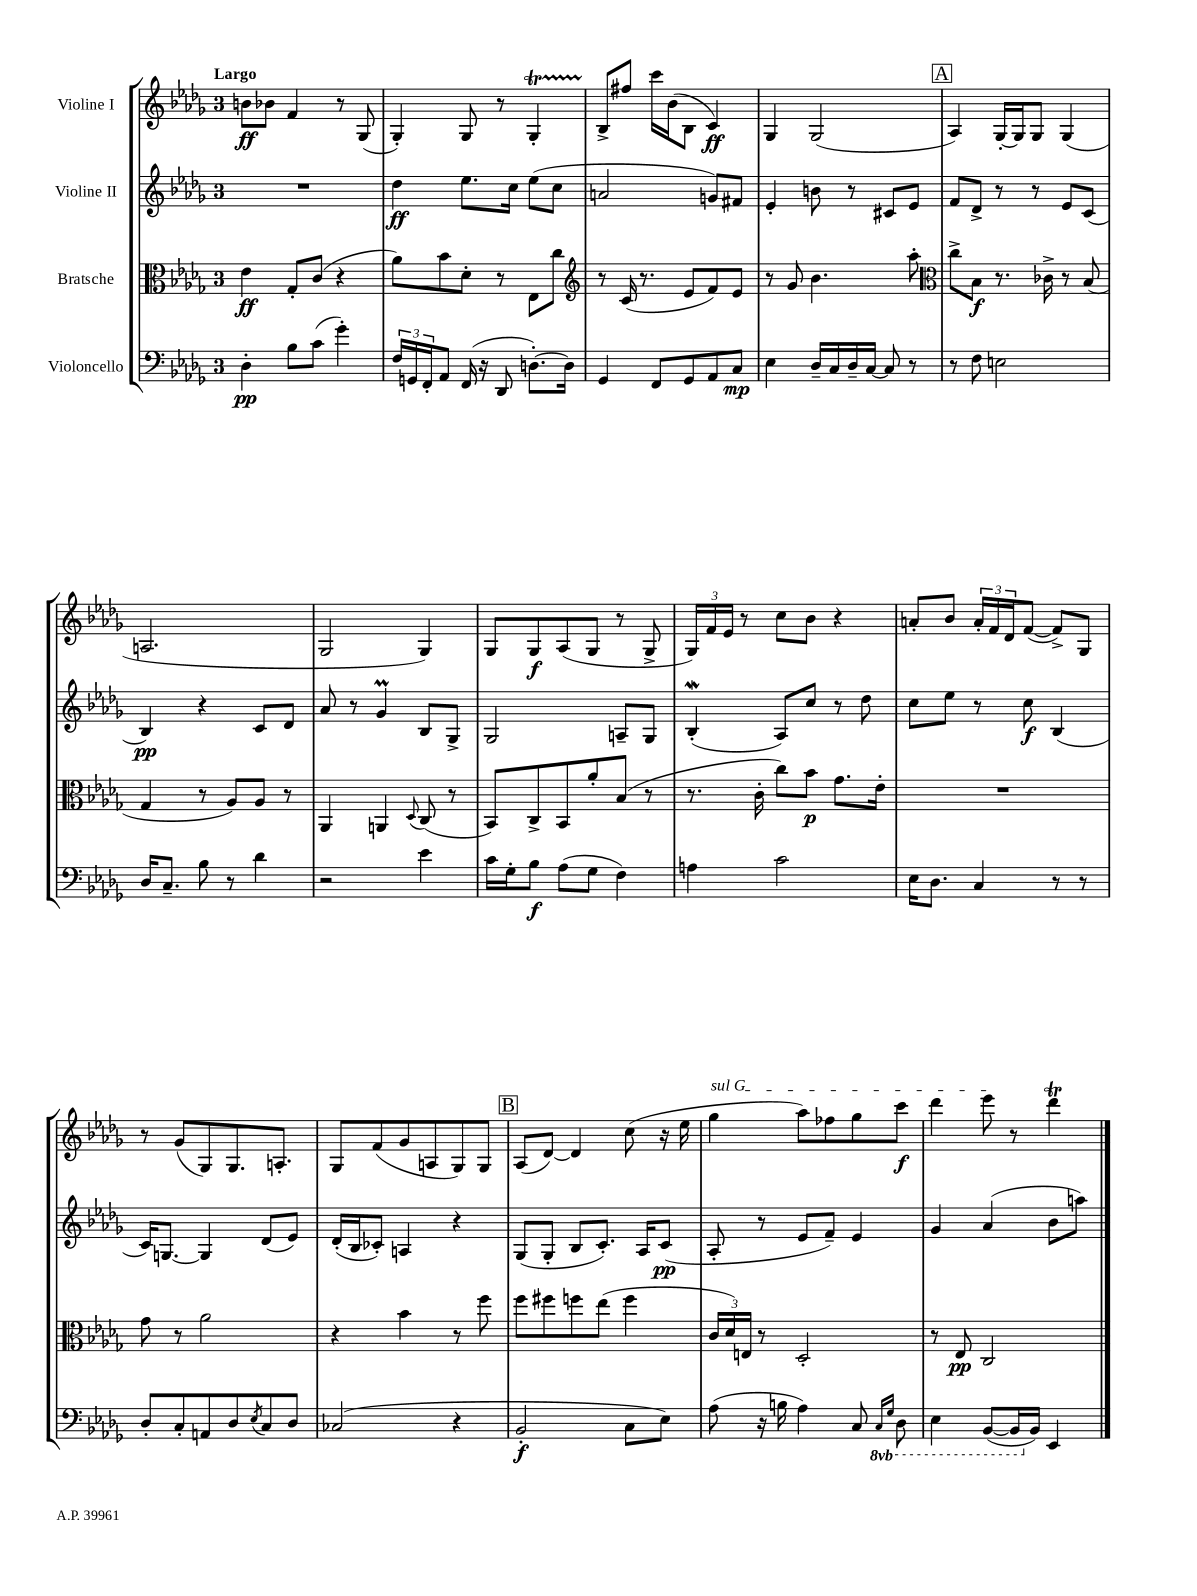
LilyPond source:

<<
\new StaffGroup <<
\new Staff = "s0" \with { instrumentName = "Violine I" } {
    \clef treble \key des \major \once \override Staff.TimeSignature.style = #'single-digit \time 3/4 \tempo "Largo"
    b'8\ff bes'8 f'4 r8 ges8( |
    ges4-.) ges8 r8 ges4-.\startTrillSpan |
    bes8->\stopTrillSpan fis''8 c'''16 bes'16( bes8 c'4\ff) |
    ges4 ges2( |
    \mark \markup { \box "A" } aes4) ges16~-. ges16 ges8 ges4( |
    a2. |
    ges2 ges4) |
    ges8 ges8\f aes8( ges8 r8 ges8-> |
    \tuplet 3/2 { ges16) f'16 ees'16 } r8 c''8 bes'8 r4 |
    a'8-. bes'8 \tuplet 3/2 { a'16-. f'16 des'16 } f'8~( f'8->) ges8 |
    r8 ges'8( ges8) ges8. a8.-. |
    ges8 f'8( ges'8 a8 ges8) ges8 |
    \mark \markup { \box "B" } aes8( des'8~) des'4 c''8( r16 ees''16 |
    \once \override TextSpanner.bound-details.left.text = \markup { \italic "sul G" } ges''4\startTextSpan aes''8) fes''8 ges''8 c'''8\f |
    des'''4 ees'''8\stopTextSpan r8 des'''4\trill \bar "|." |
}
\new Staff = "s1" \with { instrumentName = "Violine II" } {
    \clef treble \key des \major \once \override Staff.TimeSignature.style = #'single-digit \time 3/4
    R2. |
    des''4\ff ees''8. c''16 ees''8( c''8 |
    a'2 g'8) fis'8 |
    ees'4-. b'8 r8 cis'8 ees'8 |
    \mark \markup { \box "A" } f'8 des'8-> r8 r8 ees'8 c'8( |
    bes4\pp) r4 c'8 des'8 |
    aes'8 r8 ges'4\prall bes8 ges8-> |
    ges2 a8-- ges8 |
    bes4-.\mordent( aes8) c''8 r8 des''8 |
    c''8 ees''8 r8 c''8\f bes4( |
    c'16) g8.~ g4 des'8( ees'8) |
    des'16-.( bes16 ces'8-.) a4 r4 |
    \mark \markup { \box "B" } ges8( ges8-. bes8 c'8.-.) aes16 c'8\pp( |
    aes8-. r8 ees'8 f'8--) ees'4 |
    ges'4 aes'4( bes'8 a''8) \bar "|." |
}
\new Staff = "s2" \with { instrumentName = "Bratsche" } {
    \clef alto \key des \major \once \override Staff.TimeSignature.style = #'single-digit \time 3/4
    ees'4\ff ges8-. c'8( r4 |
    aes'8) bes'8 des'8-. r8 ees8 c''8 |
    \clef treble r8 c'16( r8. ees'8 f'8) ees'8 |
    r8 ges'8 bes'4. aes''8-. |
    \mark \markup { \box "A" } \clef alto c''8-> bes8\f r8. ces'16-> r8 bes8( |
    ges4 r8 aes8) aes8 r8 |
    aes,4 a,4 \appoggiatura { des8 } c8( r8 |
    bes,8) c8-> bes,8 aes'8-. bes8( r8 |
    r8. c'16-. c''8) bes'8\p ges'8. ees'16-. |
    R2. |
    ges'8 r8 aes'2 |
    r4 bes'4 r8 f''8 |
    \mark \markup { \box "B" } f''8 fis''8 f''8 ees''8( f''4 |
    \tuplet 3/2 { c'16 des'16) e16 } r8 des2-. |
    r8 ees8\pp c2 \bar "|." |
}
\new Staff = "s3" \with { instrumentName = "Violoncello" } {
    \clef bass \key des \major \once \override Staff.TimeSignature.style = #'single-digit \time 3/4 \set Staff.ottavationMarkups = #ottavation-simple-ordinals
    des4-.\pp bes8 c'8( ges'4-.) |
    \tuplet 3/2 { f16 g,16 f,16-. } aes,8 f,16( r16 des,8 d8.~-.) d16 |
    ges,4 f,8 ges,8 aes,8 c8\mp |
    ees4 des16-- c16 des16-- c16~ c8 r8 |
    \mark \markup { \box "A" } r8 f8 e2 |
    des16 c8.-- bes8 r8 des'4 |
    r2 ees'4 |
    c'16 ges16-. bes8\f aes8( ges8 f4) |
    a4 c'2 |
    ees16 des8. c4 r8 r8 |
    des8-. c8-. a,8 des8 \acciaccatura { ees8 } c8 des8 |
    ces2( r4 |
    \mark \markup { \box "B" } bes,2-.\f c8 ees8) |
    aes8( r16 b16 aes4) c8 \ottava #-1 \grace { c,16 ges,16 } des,8 |
    ees,4 bes,,8~( bes,,16 \ottava #0 bes,16) ees,4 \bar "|." |
}
>>
>>
\layout { \context { \Score \remove "Bar_number_engraver" } }
